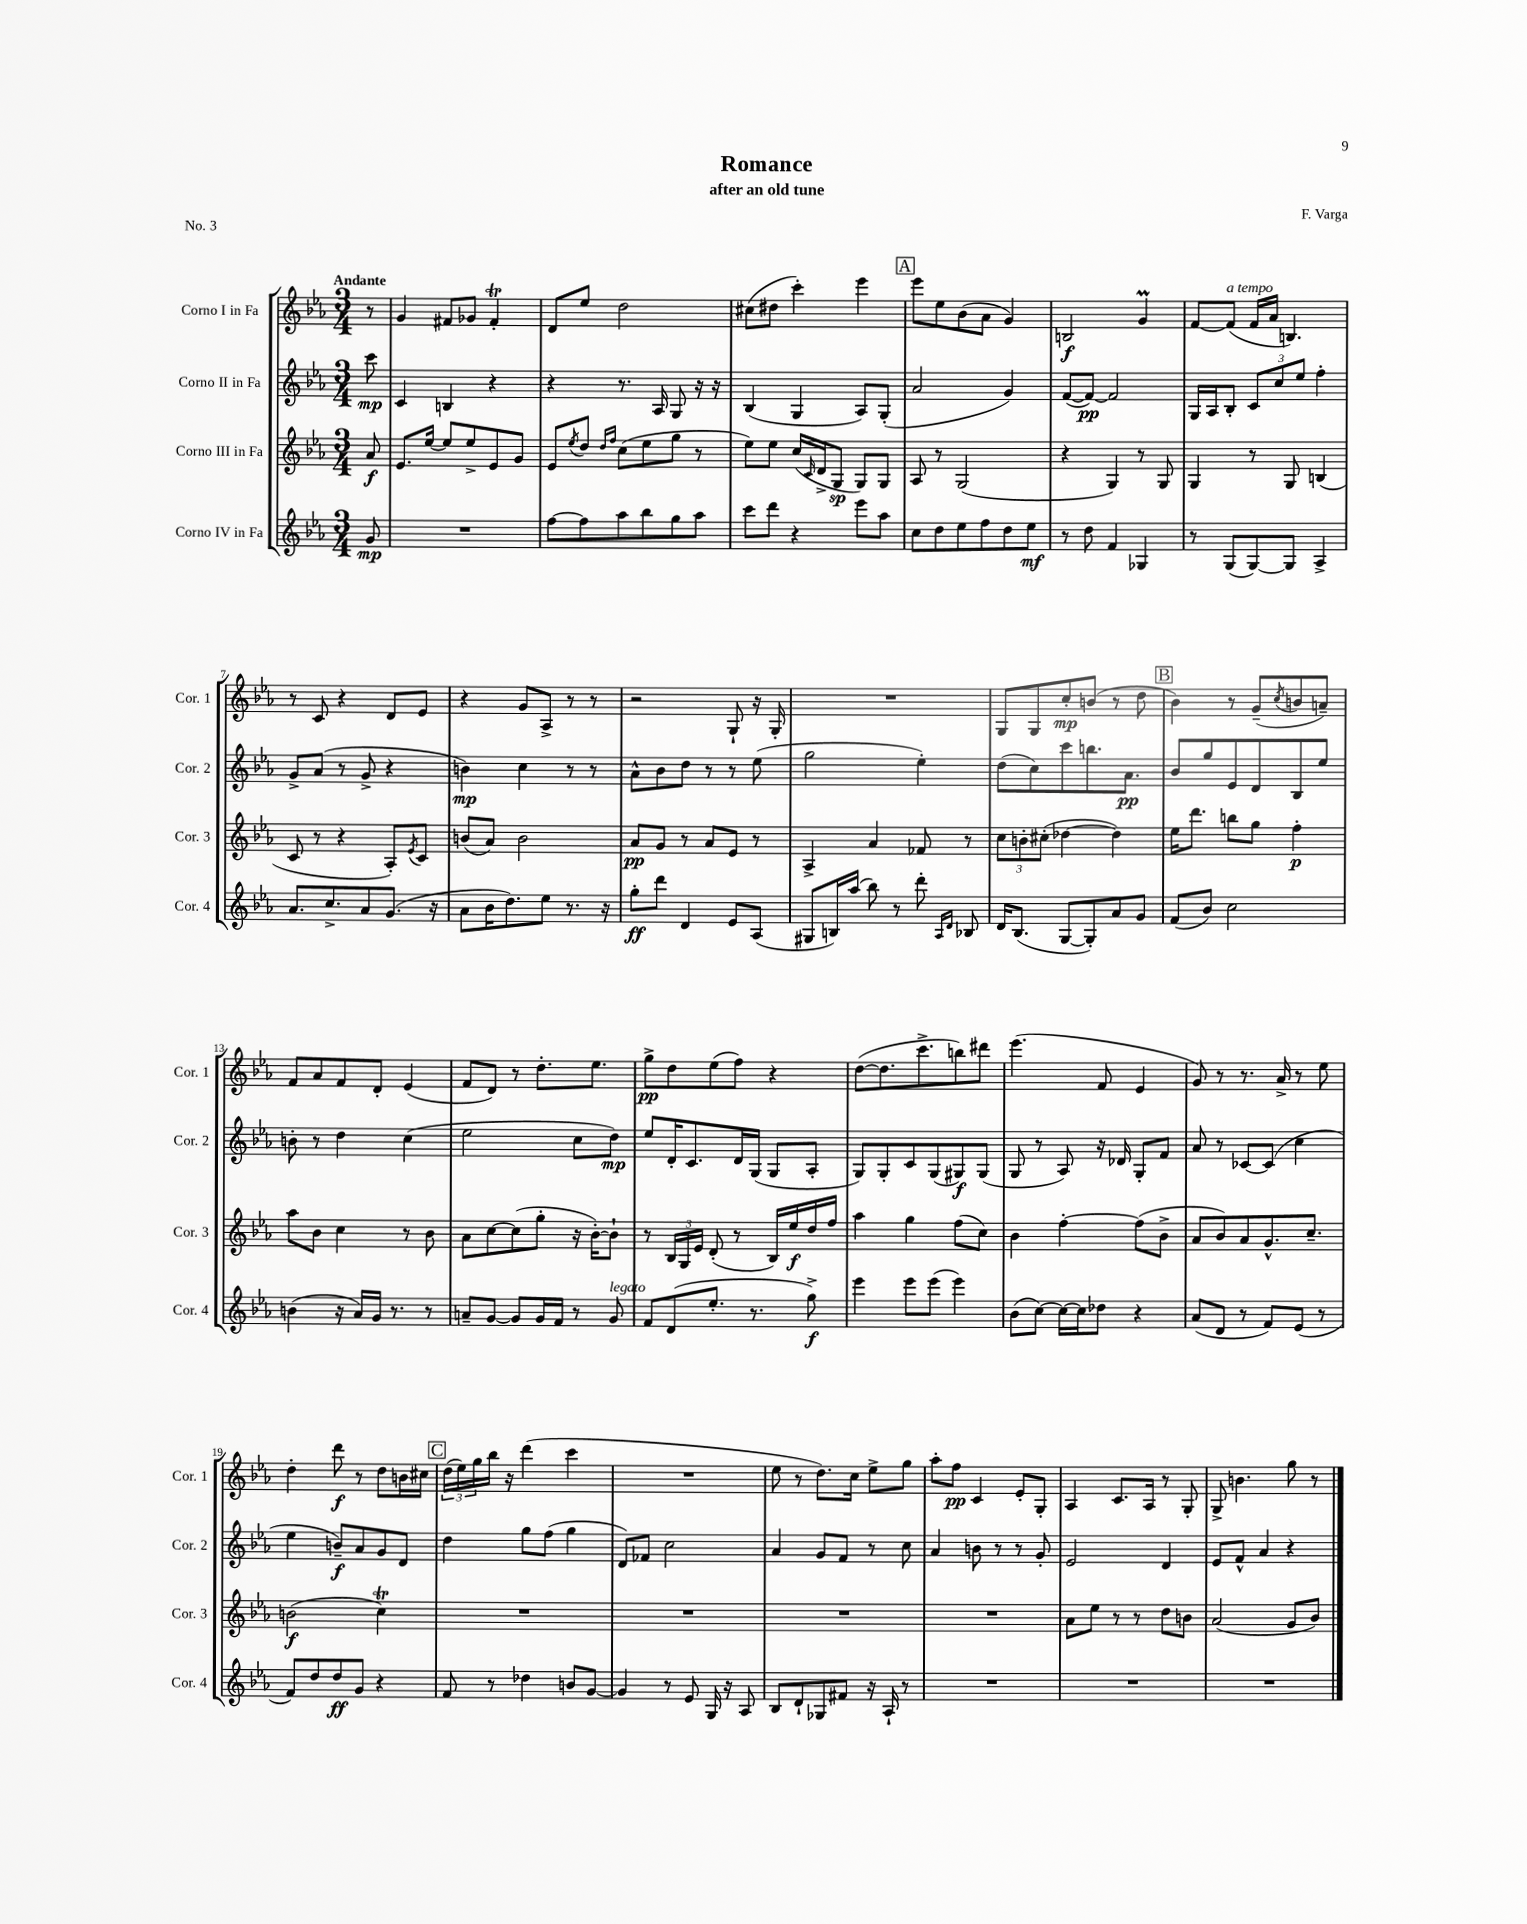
\header { title = "Romance" composer = "F. Varga" subtitle = "after an old tune" piece = "No. 3" }
<<
\new StaffGroup <<
\new Staff = "s0" \with { instrumentName = "Corno I in Fa" shortInstrumentName = "Cor. 1" } {
    \clef treble \key ees \major \numericTimeSignature \time 3/4 \partial 8 \tempo "Andante"
    r8 |
    g'4 fis'8 ges'8 fis'4-.\trill |
    d'8 ees''8 d''2 |
    cis''8( dis''8 c'''4-.) ees'''4 |
    \mark \markup { \box "A" } ees'''8 ees''8 bes'8( aes'8 g'4) |
    b2\f g'4\prall |
    f'8~ f'8^\markup { \italic "a tempo" }( f'16 aes'16 b4.) |
    r8 c'8 r4 d'8 ees'8 |
    r4 g'8 aes8-> r8 r8 |
    r2 g8-! r16 g16-. |
    R2. |
    g8 g8 c''8-.\mp b'8( r8 d''8 |
    \mark \markup { \box "B" } bes'4) r8 g'8--( \acciaccatura { c''8 } b'8 a'8--) |
    f'8 aes'8 f'8 d'8-. ees'4( |
    f'8 d'8) r8 d''8.-. ees''8. |
    g''8->\pp d''8 ees''8( f''8) r4 |
    d''8~( d''8. c'''8.-> b''8) dis'''8 |
    ees'''4.( f'8 ees'4 |
    g'8) r8 r8. aes'16-> r8 ees''8 |
    d''4-. d'''8\f r8 d''8 b'16 cis''16 |
    \mark \markup { \box "C" } \tuplet 3/2 { d''16( ees''16) g''16 } bes''16 r16 d'''4( c'''4 |
    R2. |
    ees''8 r8 d''8.) c''16 ees''8-> g''8 |
    aes''8-. f''8\pp c'4 ees'8-. g8-. |
    aes4 c'8. aes16 r8 g8-. |
    g8-> b'4. g''8 r8 \bar "|." |
}
\new Staff = "s1" \with { instrumentName = "Corno II in Fa" shortInstrumentName = "Cor. 2" } {
    \clef treble \key ees \major \numericTimeSignature \time 3/4 \partial 8
    c'''8\mp |
    c'4 b4 r4 |
    r4 r8. aes16 g8 r16 r16 |
    bes4( g4 aes8) g8-.( |
    \mark \markup { \box "A" } aes'2 g'4) |
    f'8~( f'8~\pp) f'2 |
    g16 aes16 bes8-. \tuplet 3/2 { c'8 c''8 ees''8 } f''4-. |
    g'8-> aes'8( r8 g'8-> r4 |
    b'4\mp) c''4 r8 r8 |
    aes'8-^ bes'8 d''8 r8 r8 ees''8( |
    g''2 ees''4-.) |
    d''8( c''8) c'''8 b''8. aes'8.\pp |
    \mark \markup { \box "B" } bes'8 g''8 ees'8 d'8 bes8 ees''8 |
    b'8-. r8 d''4 c''4( |
    ees''2 c''8 d''8\mp) |
    ees''8 d'16-. c'8. d'16 g16( g8 aes8-. |
    g8) g8-. c'8 g8( gis8\f) gis8( |
    g8 r8 aes8) r16 des'16 g8-. f'8 |
    aes'8 r8 ces'8~ ces'8( c''4 |
    ees''4 b'8--\f) aes'8 g'8 d'8 |
    \mark \markup { \box "C" } d''4 g''8 f''8( g''4 |
    d'8) fes'8 c''2 |
    aes'4 g'8 f'8 r8 c''8 |
    aes'4 b'8 r8 r8 g'8-. |
    ees'2 d'4 |
    ees'8 f'8-^ aes'4 r4 \bar "|." |
}
\new Staff = "s2" \with { instrumentName = "Corno III in Fa" shortInstrumentName = "Cor. 3" } {
    \clef treble \key ees \major \numericTimeSignature \time 3/4 \partial 8
    aes'8\f |
    ees'8. ees''16~ ees''8 ees''8-> ees'8 g'8 |
    ees'8 \acciaccatura { ees''8 } d''8 \grace { d''16 f''16 } c''8( ees''8 g''8 r8 |
    ees''8) ees''8 c''16( \grace { c'16 } d'16-> g8\sp g8) g8 |
    \mark \markup { \box "A" } aes8 r8 g2( |
    r4 g4) r8 g8 |
    g4 r8 g8 b4( |
    c'8 r8 r4 aes8-.) \acciaccatura { ees'8 } c'8 |
    b'8( aes'8) b'2 |
    aes'8\pp g'8 r8 aes'8 ees'8 r8 |
    aes4-> aes'4 fes'8 r8 |
    \tuplet 3/2 { c''8 b'8-. cis''8-.( } des''4~ des''4) |
    \mark \markup { \box "B" } ees''16 d'''8. b''8 g''8 f''4-.\p |
    aes''8 bes'8 c''4 r8 bes'8 |
    aes'8 c''8~ c''8( g''8-. r16 bes'16~-.) bes'8-! |
    r8 \tuplet 3/2 { bes16 g16 ees'16 } d'8-.( r8 bes16) ees''16\f d''16 f''16 |
    aes''4 g''4 f''8( c''8) |
    bes'4 f''4~-. f''8( bes'8-> |
    aes'8 bes'8) aes'8 g'8.-^ c''8.-- |
    b'2\f( c''4\trill) |
    \mark \markup { \box "C" } R2. |
    R2. |
    R2. |
    R2. |
    aes'8 ees''8 r8 r8 d''8 b'8 |
    aes'2( g'8 bes'8) \bar "|." |
}
\new Staff = "s3" \with { instrumentName = "Corno IV in Fa" shortInstrumentName = "Cor. 4" } {
    \clef treble \key ees \major \numericTimeSignature \time 3/4 \partial 8
    g'8\mp |
    R2. |
    f''8~ f''8 aes''8 bes''8 g''8 aes''8 |
    c'''8 d'''8 r4 ees'''8 aes''8 |
    \mark \markup { \box "A" } c''8 d''8 ees''8 f''8 d''8 ees''8\mf |
    r8 d''8 f'4 ges4 |
    r8 g8( g8~) g8 aes4-> |
    aes'8. c''8.-> aes'8 g'8.( r16 |
    aes'8 bes'16 d''8.) ees''8 r8. r16 |
    g''8-.\ff d'''8 d'4 ees'8 aes8( |
    gis8 b16) aes''16( bes''8) r8 d'''8-. \grace { aes16 d'16 } bes8 |
    d'16 bes8.( g8~ g8-.) aes'8 g'8 |
    \mark \markup { \box "B" } f'8( bes'8) c''2 |
    b'4( r16 aes'16) g'16 r8. r8 |
    a'8-- g'8~ g'8 g'16 f'16 r8 g'8^\markup { \italic "legato" } |
    f'8 d'8( ees''8.-. r8. g''8->\f) |
    ees'''4 ees'''8 ees'''8( ees'''4) |
    bes'8( c''8~) c''16~ c''16 des''8 r4 |
    aes'8( d'8 r8 f'8) ees'8( r8 |
    f'8) d''8 d''8\ff g'8 r4 |
    \mark \markup { \box "C" } f'8 r8 des''4 b'8 g'8~ |
    g'4 r8 ees'8 g16 r16 aes8 |
    bes8 d'8-! ges8 fis'8 r16 aes16-! r8 |
    R2. |
    R2. |
    R2. \bar "|." |
}
>>
>>
